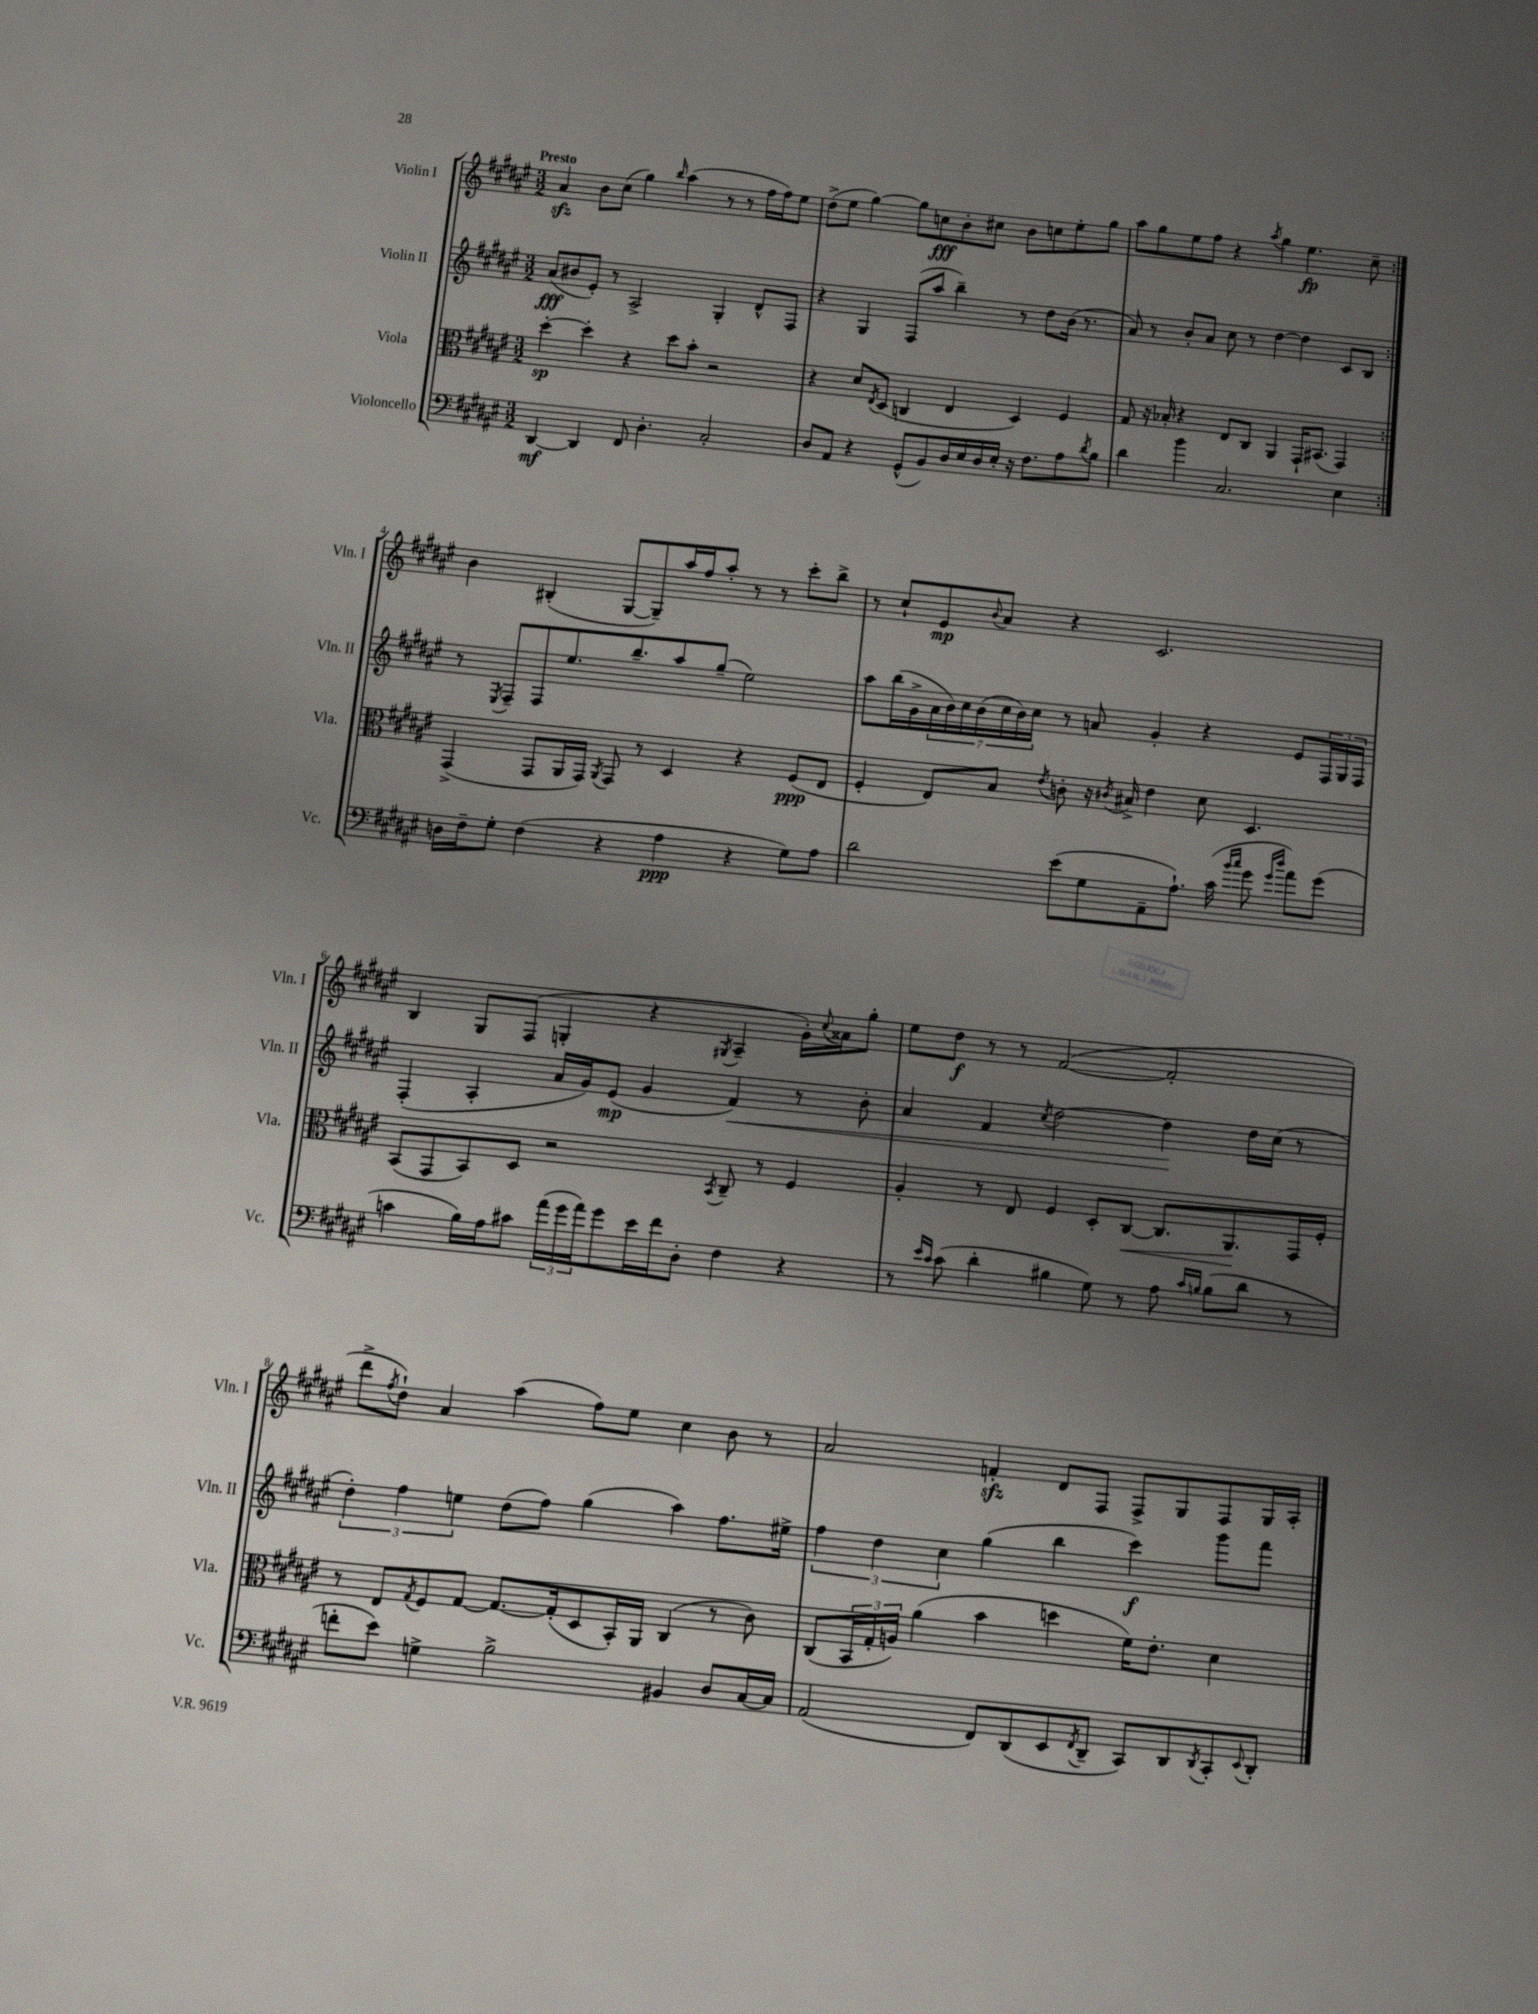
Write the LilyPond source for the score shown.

<<
\new StaffGroup <<
\new Staff = "s0" \with { instrumentName = "Violin I" shortInstrumentName = "Vln. I" } {
    \clef treble \key fis \major \numericTimeSignature \time 3/2 \tempo "Presto"
    \repeat volta 2 { ais'4\sfz b'8 cis''8( gis''4) \grace { b''16 } ais''4( r8 r8 fis''16 fis''16) eis''8 |
    dis''8->( eis''8 gis''4~) gis''8 c''8\fff b'8-. cis''8 b'8 c''8 eis''8-. gis''8 |
    ais''8 gis''8 eis''8 fis''8 r4 \acciaccatura { ais''8 } gis''4 eis''4.\fp cis''8-- | }
    b'4 bis4-.( gis8~ gis8--) ais''16 fis''16 ais''8-. r8 r8 cis'''8-. b''8-> |
    r8 cis''8-! eis'8\mp \appoggiatura { b'8 } ais'8 r4 cis'2. |
    b4 gis8 fis8( g4-. r4 \acciaccatura { gis8 } ais4-- gis'16-.) \appoggiatura { cis''8 } aisis'16 gis''8-. |
    eis''8 dis''8\f r8 r8 fis'2~( fis'2-. |
    dis'''8-> \acciaccatura { fis''8 } dis''8-!) ais'4 ais''4( fis''8) eis''8 cis''4 b'8 r8 |
    ais'2 f'4-.\sfz dis'8 fis8 fis8-> gis8 fis8 gis16 ais16-. \bar "|." |
}
\new Staff = "s1" \with { instrumentName = "Violin II" shortInstrumentName = "Vln. II" } {
    \clef treble \key fis \major \numericTimeSignature \time 3/2
    \repeat volta 2 { ais'8\fff( bis'8 eis'8-.) r8 ais2-> gis4-. dis'8-^ fis8 |
    r4 gis4 fis8( ais''8 b''4--) r8 dis''8 b'16( r8. |
    ais'8) r8 b'8-. ais'8 cis''8 r8 dis''4~ dis''4 cis'8 b8 | }
    r8 \acciaccatura { eis8 } fis8-- fis8 eis''8. b''8.-- ais''8 gis''8--( eis''2) |
    ais''8 b''16( gis'16-> \tuplet 7/4 { ais'16 b'16) cis''16 b'16( cis''16 b'16) cis''16 } r8 a'8 gis'4-. r4 eis'8 \tuplet 3/2 { fis16 gis16 fis16 } |
    fis4-.( ais4-. ais'16 gis'16) eis'8\mp( gis'4 fis'4\<) r8 b'8-. |
    ais'4 fis'4 \acciaccatura { cis''8 } dis''2~ dis''4\! dis''16 cis''16( r8 |
    \tuplet 3/2 { dis''4-.) fis''4 e''4 } dis''8( fis''8) gis''4( ais''4) fis''8. eis''16-> |
    \tuplet 3/2 { fis''4 dis''4 cis''4 } gis''4( b''4 cis'''4\f) gis'''8 fis'''8 \bar "|." |
}
\new Staff = "s2" \with { instrumentName = "Viola" shortInstrumentName = "Vla." } {
    \clef alto \key fis \major \numericTimeSignature \time 3/2
    \repeat volta 2 { dis''4~-.\sp dis''4-. r4 dis''8 b'8-. r2 |
    r4 dis'8 \acciaccatura { eis8 } dis8( c4 eis4 dis4) fis4 |
    gis8 r16 bes16-. r4 eis8 cis8 ais,4 gis,16-! bis,8.( gis,4) | }
    gis,4->( gis,8 ais,16 gis,16) \acciaccatura { ais,8 } gis,8 r8 dis4 r4 fis8\ppp( eis8 |
    fis4-. eis8) b8 \acciaccatura { eis'8 } c'8-. r16 \acciaccatura { cis'8 } bis16-> eis'4 dis'8 dis4. |
    b,8( gis,8 b,8) dis8 r2 \acciaccatura { b,8 } cis8-- r8 fis4 |
    ais4-. r8 eis8 fis4 dis8-. cis8~\< cis8. ais,8.\! gis,16 fis16-. |
    r8 eis8 \acciaccatura { gis8 } fis8 gis8~ gis8.~ gis16-.( dis8 b,16-.) ais,16 cis4( r8 cis'8) |
    cis8( \tuplet 3/2 { b,16 gis16-. a16) } ais'4( b'4 d''4 fis'16) eis'8.-. dis'4 \bar "|." |
}
\new Staff = "s3" \with { instrumentName = "Violoncello" shortInstrumentName = "Vc." } {
    \clef bass \key fis \major \numericTimeSignature \time 3/2
    \repeat volta 2 { dis,4~\mf dis,4 fis,8 dis4.-. cis2-. |
    dis8 ais,8 r4 gis,8-^( b,8) dis16 eis16 dis16 eis16-. r16 fis8. ais8 \acciaccatura { dis'8 } b8 |
    dis'4 b'4 cis2. eis4 | }
    d16 fis16-- gis8-. fis4( r4 ais4\ppp r4 gis8) ais8 |
    dis'2 eis'8( gis8 ais,8-- ais8.-!) cis'16( \grace { b'16 cis''16 } gis'8 \grace { gis'16 dis''16 } ais'8) gis'8( |
    c'4 b16) ais16 cis'8 \tuplet 3/2 { ais'16( gis'16 ais'16) } gis'8 eis'16 fis'16 dis8-. fis4 r4 |
    r8 \grace { eis'16 cis'16 } cis'8( dis'4-. bis4 gis8) r8 ais8 \grace { cis'16 b16 } b8( dis'8 r8 |
    f'8-. eis'8) g4-> b2-> bis,4 dis8 cis16~ cis16 |
    ais,2( fis,8) dis,8( eis,8 \acciaccatura { fis,8 } dis,8-- cis,8) dis,8 \acciaccatura { dis,8 } cis,8-. \appoggiatura { eis,8 } dis,8-. \bar "|." |
}
>>
>>
